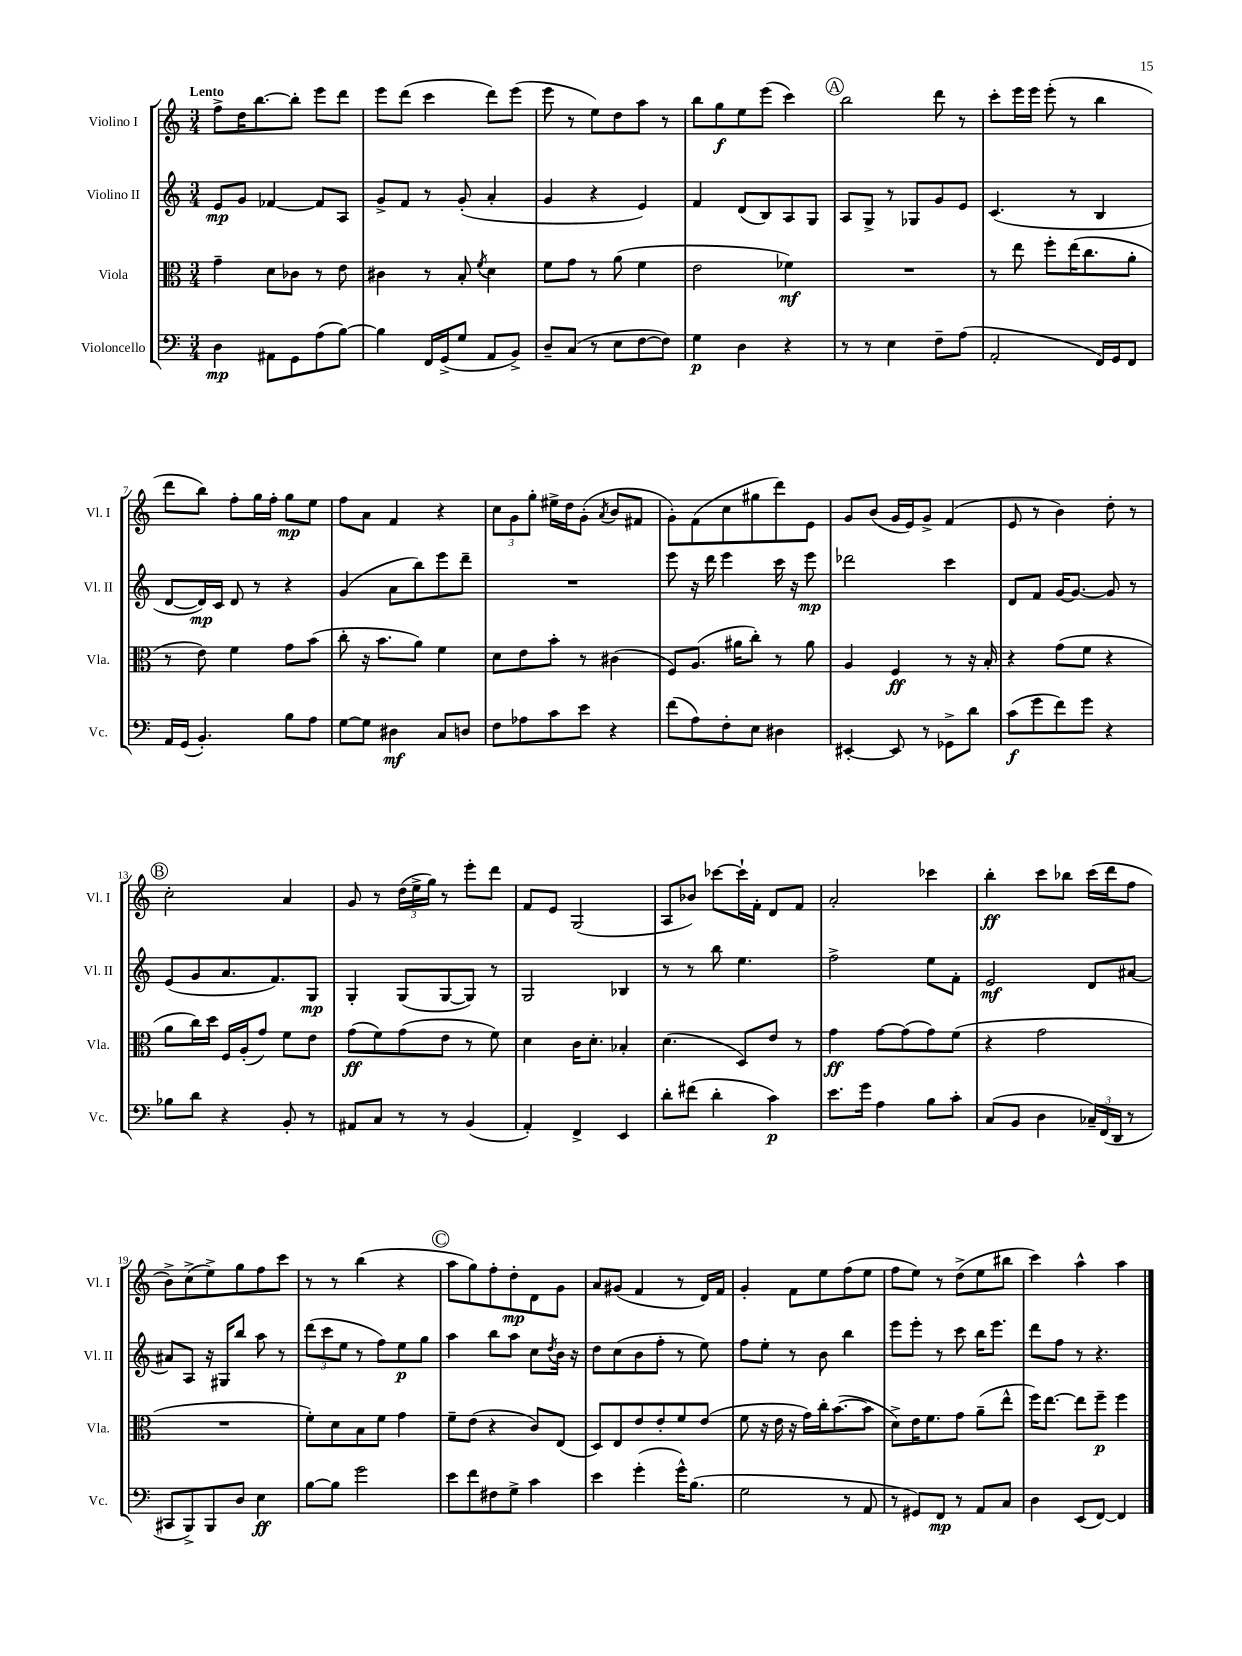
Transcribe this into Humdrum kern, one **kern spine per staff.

**kern	**kern	**kern	**kern
*staff4	*staff3	*staff2	*staff1
*clefF4	*clefC3	*clefG2	*clefG2
*k[]	*k[]	*k[]	*k[]
*M3/4	*M3/4	*M3/4	*M3/4
4D	4g~	8e	8ff^
.	.	8g	16dd
.	.	.	[8.bb
8AA#	8d	[4f-	.
8GG	8c-	.	8bb']
(8A	8r	8f-]	8eee
[8B)	8e	8A	8ddd
=	=	=	=
4B]	4c#	8g^	8eee
.	.	8f	(8ddd
16FF	8r	8r	4ccc
(16GG^	.	.	.
8G	8B'	(8g'	.
.	8qf	.	.
8AA	4d	4a'	8ddd)
8BB^)	.	.	(8eee
=	=	=	=
8D~	8f	4g	8eee
(8C	8g	.	8r
8r	8r	4r	8ee)
8E	(8a	.	8dd
[8F	4f	4e)	8aa
8F])	.	.	8r
=	=	=	=
4G	2e	4f	8bb
.	.	.	8gg
4D	.	(8d	8ee
.	.	8B)	(8eee
4r	4f-)	8A	4ccc)
.	.	8G	.
=	=	=	=
8r	2.r	8A	2bb
8r	.	8G^	.
4E	.	8r	.
.	.	8G-	.
8F~	.	8g	8ddd
(8A	.	8e	8r
=	=	=	=
2AA'	8r	(4.c	8ccc'
.	8ee	.	16eee
.	.	.	16eee
.	8ff'	.	(8eee'
.	(16ee	8r	8r
.	8.cc	.	.
16FF)	.	4B	4bb
16GG	.	.	.
8FF	8a'	.	.
=	=	=	=
16AA	8r	[8d	8ddd
(16GG	.	.	.
4.BB')	8e)	16d])	8bb)
.	.	16c	.
.	4f	8d	8ff'
.	.	8r	16gg
.	.	.	16ff'
8B	8g	4r	8gg
8A	(8b	.	8ee
=	=	=	=
[8G	8cc'	(4g	8ff
8G]	16r	.	8a
.	8.b	.	.
4D#	.	8a	4f
.	8a)	8bb)	.
8C	4f	8eee	4r
8D	.	8ddd~	.
=	=	=	=
8F	8d	2.r	12cc
.	.	.	12g
8A-	8e	.	.
.	.	.	12gg'
8c	8b'	.	16ee#^
.	.	.	16dd
8e	8r	.	(8g'
.	.	.	8qa
4r	(4c#	.	8b
.	.	.	8f#
=	=	=	=
(8f	8F)	8eee	8g')
8A)	(8.A	16r	(8f
.	.	16ddd	.
8F'	.	4eee	8cc
.	16a#	.	.
8E	8cc')	.	8gg#
4D#	8r	16ccc	8ddd)
.	.	16r	.
.	8a#	8eee	8e
=	=	=	=
[4EE#'	4A	2ddd-	8g
.	.	.	(8b
8EE#]	4F	.	16g
.	.	.	16e)
8r	.	.	8g^
8GG-^	8r	4ccc	(4f
8d	16r	.	.
.	16B'	.	.
=	=	=	=
(8c	4r	8d	8e
8g	.	8f	8r
8f)	(8g	[16g	4b)
.	.	8.g_	.
8g	8f	.	.
4r	4r	8g]	8dd'
.	.	8r	8r
=	=	=	=
8B-	8a	(8e	2cc'
8d	16cc)	8g	.
.	16dd	.	.
4r	16F	8.a	.
.	(16A'	.	.
.	8g)	.	.
.	.	8.f)	.
8BB'	8f	.	4a
8r	8e	8G	.
=	=	=	=
8AA#	(8g	4G'	8g
8C	8f)	.	8r
8r	(8g	(8G	(24dd
.	.	.	24ee^
.	.	.	24gg)
8r	8e	[8G	8r
(4BB	8r	8G])	8eee'
.	8f)	8r	8ddd
=	=	=	=
4AA')	4d	2G	8f
.	.	.	8e
4FF^	16c	.	(2G
.	8.d'	.	.
4EE	4B-'	4B-	.
=	=	=	=
8d'	(4.d	8r	8A
(8f#	.	8r	8b-)
4d'	.	8bb	[8ccc-
.	8D)	4.ee	16ccc-`]
.	.	.	16f'
4c)	8e	.	8d
.	8r	.	8f
=	=	=	=
8.e	4g	2ff^	2a'
16g	.	.	.
4A	[8g	.	.
.	(8g]	.	.
8B	8g)	8ee	4ccc-
8c'	(8f	8f'	.
=	=	=	=
(8C	4r	2e	4bb'
8BB	.	.	.
4D	2g	.	8ccc
.	.	.	8bb-
24C-~)	.	8d	(16ccc
(24FF	.	.	.
.	.	.	16ddd
24DD	.	.	.
8r	.	[8a#	8ff
=	=	=	=
8CC#	2.r	8a#]	8b^)
8BBB^)	.	8A	(8cc^
8BBB	.	16r	8ee^)
.	.	16G#	.
8D	.	8bb	8gg
4E	.	8aa	8ff
.	.	8r	8ccc
=	=	=	=
[8B	8f')	(12ddd	8r
.	.	12ccc	.
8B]	8d	.	8r
.	.	12ee	.
2g	8B	8r	(4bb
.	8f	8ff)	.
.	4g	8ee	4r
.	.	8gg	.
=	=	=	=
8e	8f~	4aa	8aa
8f	(8e	.	8gg)
8F#	4r	8bb	8ff'
8G^	.	8aa	8dd'
4c	8c)	8cc	8d
.	.	8qdd	.
.	(8E	16b	8g
.	.	16r	.
=	=	=	=
4e	8D)	8dd	8a
.	8E	(8cc	(8g#
(4g'	8e	8b	4f
.	8e'	8ff'	.
16g^^)	8f	8r	8r
(8.B	.	.	.
.	(8e	8ee)	16d)
.	.	.	16f
=	=	=	=
2G	8f	8ff	4g'
.	16r	8ee'	.
.	16e	.	.
.	16r	8r	8f
.	16g)	.	.
.	16cc'	8b	8ee
.	([8.b	.	.
8r	.	4bb	(8ff
8AA	8b]	.	8ee
=	=	=	=
8r	8d^)	8eee	8ff
8GG#)	16e	8eee'	8ee)
.	8.f	.	.
8FF	.	8r	8r
8r	8g	8ccc	(8dd^
8AA	(8a~	16bb	8ee
.	.	8.eee	.
8C	8ee^^	.	8bb#
=	=	=	=
4D	16ff)	8ddd	4ccc)
.	[8.ee	.	.
.	.	8ff	.
(8EE	8ee]	8r	4aa^^
[8FF)	8ff~	4.r	.
4FF]	4ff	.	4aa
==	==	==	==
*-	*-	*-	*-
